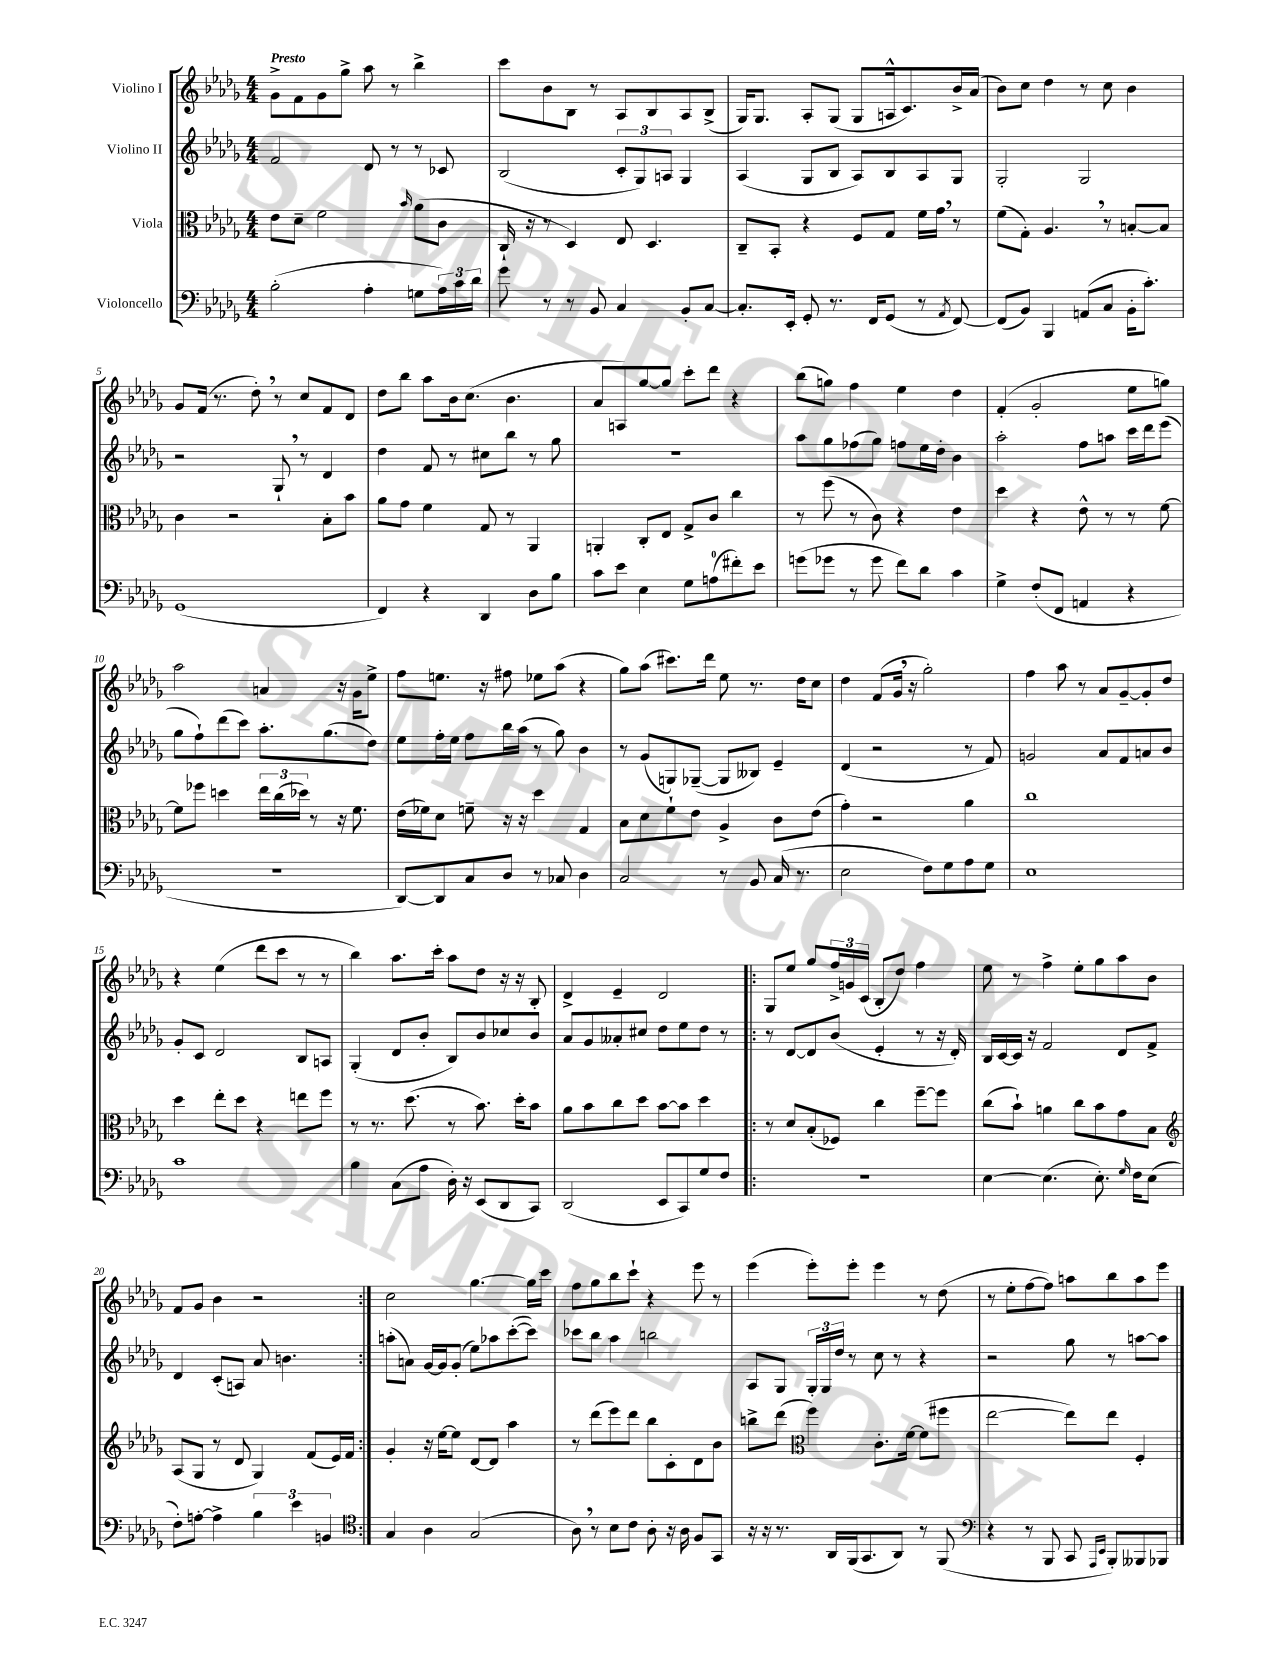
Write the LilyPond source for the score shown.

<<
\new StaffGroup <<
\new Staff = "s0" \with { instrumentName = "Violino I" } {
    \clef treble \key des \major \numericTimeSignature \time 4/4 \tempo "Presto"
    ges'8-> f'8 ges'8 ges''8-> aes''8 r8 bes''4-> |
    c'''8 bes'8 bes8 r8 aes8 bes8 aes8 bes8->( |
    ges16) ges8. aes8-. ges8( ges8 a16-^ c'8.) bes'16-> aes'16( |
    bes'8) c''8 des''4 r8 c''8 bes'4 |
    ges'8 f'16( r8. des''8-.) \breathe r8 c''8 f'8 des'8 |
    des''8 bes''8 aes''8 bes'16 c''8.( bes'4. |
    aes'8 a8) ges''8~ ges''8 c'''8-. des'''8 r4 |
    bes''8( g''8) f''4 ees''4 des''4 |
    f'4-.( ges'2-. ees''8 g''8) |
    aes''2 a'4 r16 ges'16 ees''8-> |
    f''8 e''8. r16 fis''8 ees''8 aes''8( r4 |
    ges''8) aes''8( cis'''8.) des'''16 ees''8 r8. des''16 c''8 |
    des''4 f'8( ges'16 \breathe r16 ges''2-.) |
    f''4 aes''8 r8 aes'8 ges'8~-- ges'8-. des''8 |
    r4 ees''4( des'''8 c'''8 r8 r8 |
    bes''4) aes''8. c'''16-. aes''8 des''8 r16 r16 bes8-. |
    des'4-> ees'4-- des'2 |
    \repeat volta 2 { ges8 ees''8 ges''8 \tuplet 3/2 { f''16-> g'16 c'16( } bes8-. des''8) f''4 |
    ees''8 r8 f''4-> ees''8-. ges''8 aes''8 bes'8 |
    f'8 ges'8 bes'4 r2 | }
    c''2 ges''4.~ ges''16 c'''16 |
    f''8 ges''8 bes''8 c'''8-! r4 ees'''8 r8 |
    ees'''4( ees'''8-.) ees'''8-. ees'''4 r8 des''8( |
    r8 ees''8-. f''8~ f''8) a''8 bes''8 a''8 ees'''8 \bar "|." |
}
\new Staff = "s1" \with { instrumentName = "Violino II" } {
    \clef treble \key des \major \numericTimeSignature \time 4/4
    f'2 des'8 r8 r8 ces'8 |
    bes2( \tuplet 3/2 { c'8-. ges8) a8 } ges4 |
    aes4( ges8 bes8 aes8) bes8 aes8 ges8 |
    ges2-. ges2 |
    r2 ges8-! \breathe r8 des'4 |
    des''4 f'8 r8 cis''8 bes''8 r8 ges''8 |
    R1 |
    aes''8 ges''8 fes''8( ges''8) f''8 ees''16 des''16-. bes'4 |
    aes''2-. f''8 a''8 c'''16 des'''16 ees'''8( |
    ges''8 f''8-!) des'''8( c'''8) aes''8.-. ges''8.( des''8) |
    ees''8 f''16-. ees''16 f''8 bes''16 aes''16( r8 ges''8) bes'4 |
    r8 ges'8( g8) ges8~--( ges8 beses8) ees'4-- |
    des'4( r2 r8 f'8) |
    g'2 aes'8 f'8 a'8 bes'8 |
    ges'8-. c'8 des'2 bes8 a8 |
    ges4-.( des'8 bes'8-. bes8) bes'8 ces''8 bes'8 |
    aes'8 ges'8 aeses'8-. cis''8 des''8 ees''8 des''8 r8 |
    \repeat volta 2 { r8 des'8~ des'8 bes'8( ees'4-. r8 r16 des'16-.) |
    bes16 c'16~ c'16 r16 f'2 des'8 f'8-> |
    des'4 c'8-.( a8) aes'8 b'4. | }
    a''8-.( a'8) ges'16~ ges'16 ges'8-.( ees''8) aes''8 c'''8~-.( c'''8) |
    ces'''8 bes''8 aes''4 b''2 |
    aes8 ges8 \tuplet 3/2 { ges16-. ges16 des''16 } r8 c''8 r8 r4 |
    r2 ges''8 r8 a''8~ a''8 \bar "|." |
}
\new Staff = "s2" \with { instrumentName = "Viola" } {
    \clef alto \key des \major \numericTimeSignature \time 4/4
    ees'8 des'8-- f'2 \grace { bes'16 } aes'8( c'8 |
    c16-! r16 r8 des4) ees8 des4. |
    c8-- bes,8-. r4 f8 ges8 f'16 ges'16 \breathe r8 |
    f'8( ges8-.) aes4. \breathe r8 b8~-. b8 |
    c'4 r2 bes8-. bes'8 |
    aes'8 ges'8 f'4 ges8 r8 aes,4 |
    a,4-. c8-. ees8 ges8-> c'8 c''4 |
    r8 f''8( r8 c'8) r4 ees'4 |
    des''4 r4 ees'8-^ r8 r8 f'8~ |
    f'8 fes''8 d''4 \tuplet 3/2 { ees''16 c''16( des''16) } r8 r16 f'8. |
    ees'16( fes'16) des'8 f'8-- r16 r16 des''4 ges4 |
    bes8 des'8 f'8-! ees'8 aes4-> c'8 ees'8( |
    ges'4-.) r2 aes'4 |
    c''1 |
    des''4 ees''8-. des''8 r4 e''8 f''8 |
    r8 r8. des''8.( r8 bes'8.) des''16-. bes'8 |
    aes'8 bes'8 c''8 des''8 bes'8~ bes'8 des''4 |
    \repeat volta 2 { r8 des'8 bes8-.( fes8) c''4 f''8~-- f''8 |
    c''8( bes'8-!) a'4 c''8 bes'8 ges'8 bes8 |
    \clef treble aes8( ges8 r8 des'8 ges4) f'8( ees'16) f'16 | }
    ges'4-. r16 ees''16~ ees''8 des'8~ des'8 aes''4 |
    r8 des'''8( ees'''8) des'''8 bes''8 c'8-. des'8 bes'8 |
    b''8-> des'''8( \clef alto f''4) c'8.-. f'16~ f'8( fis''8 |
    ees''2~ ees''8) ees''8 f4-. \bar "|." |
}
\new Staff = "s3" \with { instrumentName = "Violoncello" } {
    \clef bass \key des \major \numericTimeSignature \time 4/4
    bes2-.( aes4-. g8 \tuplet 3/2 { aes16) c'16 des'16 } |
    ges'8 r8 r8 bes,8 c4 bes,8-. c8~ |
    c8.-. ees,16-. ges,8-. r8. f,16 ges,8( r8 \acciaccatura { aes,8 } f,8~) |
    f,8( bes,8) bes,,4 a,8( c8 bes,16-. c'8.-.) |
    ges,1( |
    f,4) r4 des,4 des8 bes8 |
    c'8 ees'8 ees4 ges8 a8-0( fis'8-.) ees'8 |
    g'8( ges'8 r8 ges'8 f'8) des'8 c'4 |
    ges4-> f8-.( f,8 a,4 r4 |
    r1 |
    des,8~) des,8 c8 des8 r8 ces8 des4 |
    c2 r8 bes,8 c16( r8. |
    ees2 f8) ges8 aes8 ges8 |
    ees1 |
    c'1 |
    bes4 c8( aes8 des16-.) r16 ees,8( des,8 c,8) |
    des,2( ees,8 c,8) ges8 f8 |
    \repeat volta 2 { R1 |
    ees4~ ees4.( ees8.-.) \grace { ges16 } f16 ees8( |
    f8-.) a8~-. a4-> \tuplet 3/2 { bes4 ees'4 b,4 } | }
    \clef tenor ges4 aes4 ges2( |
    aes8) \breathe r8 bes8 c'8 aes8-. r16 aes16 f8 ges,8 |
    r16 r16 r8. aes,16 f,16( ges,8. aes,8) r8 f,8( |
    \clef bass r4 r8 bes,,8 c,8 \grace { aes,,16 ees,16 } bes,,8-.) beses,,8 bes,,8 \bar "|." |
}
>>
>>
